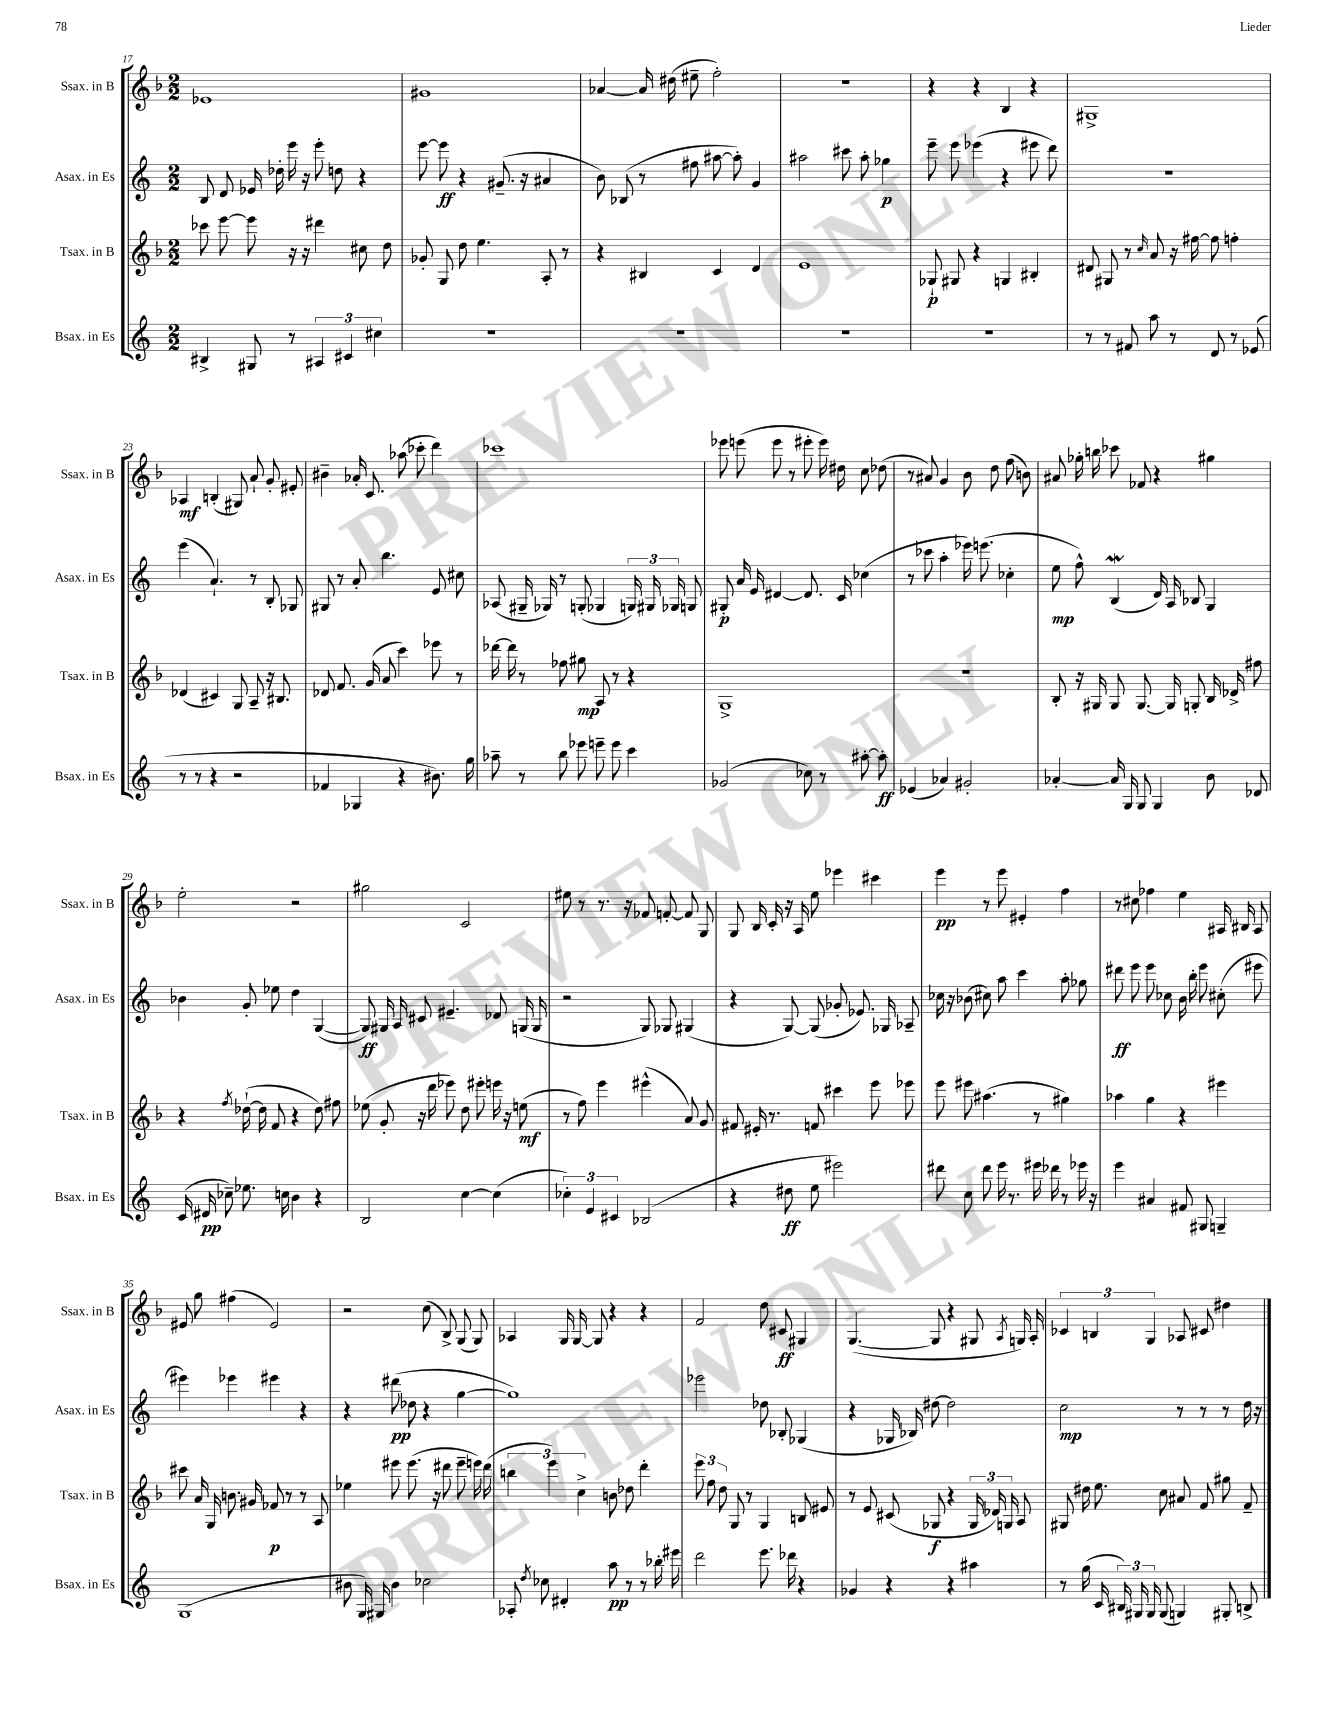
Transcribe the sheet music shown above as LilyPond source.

<<
\new StaffGroup <<
\new Staff = "s0" \with { instrumentName = "Ssax. in B" shortInstrumentName = "Ssax. in B" } {
    \clef treble \key f \major \numericTimeSignature \time 2/2
    \autoBeamOff ees'1 |
    gis'1 |
    aes'4~ aes'16 dis''16( eis''8-- f''2-.) |
    R1 |
    r4 r4 bes4 r4 |
    gis1-> |
    aes4\mf b4-.( gis8) a'8-! g'8-. eis'8-. |
    bis'4-- aes'16-. c'8. aes''8( ces'''8-. d'''4) |
    ces'''1 |
    ees'''8 e'''8( e'''8 r8 eis'''8-. eis'''16) dis''16 c''8 des''8( |
    r8 ais'8) g'4 bes'8 d''8 f''8( b'8) |
    ais'8 ges''16-. b''16 ces'''8 fes'8 r4 gis''4 |
    e''2-. r2 |
    gis''2 c'2 |
    eis''8 r8 r8. r16 fes'8 f'8~-. f'8 g8 |
    g8 bes16 c'16-. r16 a16 e''8 ees'''4 cis'''4 |
    e'''4\pp r8 e'''8 eis'4-. f''4 |
    r8 cis''8 fes''4 e''4 ais16 bis16 ais8 |
    eis'8 g''8 fis''4( eis'2) |
    r2 c''8( bes8->) g8( g8) |
    aes4 g16 g16~ g8 r4 r4 |
    f'2 d''8 cis'8\ff gis4 |
    g4.~( g8 r4 gis8 \acciaccatura { a8 } g16) a16-. |
    \tuplet 3/2 { ces'4 b4 g4 } aes8 cis'8 dis''4 \bar "|." |
}
\new Staff = "s1" \with { instrumentName = "Asax. in Es" shortInstrumentName = "Asax. in Es" } {
    \clef treble \key c \major \numericTimeSignature \time 2/2
    \autoBeamOff b8 d'8 ees'16 des''16-. e'''16 r16 e'''8-. d''8 r4 |
    e'''8~ e'''8\ff r4 gis'8.--( r16 ais'4 |
    b'8) bes8( r8 fis''8 ais''8~ ais''8-.) g'4 |
    ais''2 cis'''8 ais''8-. ges''4\p |
    e'''8-- e'''8 ees'''4( r4 eis'''8 d'''8) |
    R1 |
    e'''4( a'4.-!) r8 b8-. ges8 |
    gis8 r8 a'8-. b''4. e'8 cis''8 |
    aes8( gis16-- ges16) r8 g8-.( ges4 \tuplet 3/2 { g16) gis16 ges16 } g8 |
    gis8-.\p a'16 e'16 dis'4~ dis'8. c'16 ces''4( |
    r8 ces'''8 a''4-. ees'''16) e'''8.( ces''4-. |
    e''8\mp f''8-^) b4\mordent( d'16) a16 bes8 g4 |
    bes'4 g'8-. ees''8 d''4 g4~( |
    g8\ff) gis16 a16 cis'8 eis'4.-- des'8 g16( g16 |
    r2 g8) ges8 gis4( |
    r4 g8~) g8( ges'8-. ees'8.) ges16 aes8-- |
    ces''16 r16 bes'8( cis''8) a''8 c'''4 a''8-. ges''8 |
    dis'''8\ff e'''8 e'''8 ces''8 b'16 b''16-. e'''8 cis''8-.( eis'''8 |
    eis'''4) ees'''4 eis'''4 r4 |
    r4 dis'''8\pp( des''8 r4 g''4~ |
    g''1) |
    ees'''2 des''8 bes8-. ges4( |
    r4 ges16 bes16) dis''8~ dis''2 |
    c''2\mp r8 r8 r8 d''16 r16 \bar "|." |
}
\new Staff = "s2" \with { instrumentName = "Tsax. in B" shortInstrumentName = "Tsax. in B" } {
    \clef treble \key f \major \numericTimeSignature \time 2/2
    \autoBeamOff ces'''8 e'''8~ e'''8 r16 r16 dis'''4 cis''8 d''8 |
    ges'8-. g8 d''8 e''4. a8-. r8 |
    r4 bis4 c'4 d'4 |
    e'1 |
    ges8-!\p gis8 r4 g4 bis4-. |
    dis'8 gis8 r8 \grace { c''16 } a'8 r16 fis''16~ fis''8 f''4-. |
    des'4( cis'4) g8 a8-- r16 bis8. |
    des'8 f'8. g'16( a'8 c'''4) ees'''8 r8 |
    des'''16~ des'''16 r8 fes''8 gis''8\mp a8 r8 r4 |
    g1-> |
    r1 |
    bes8-. r16 gis16 gis8 gis8.~ gis16 g8-. bes16 des'16-> fis''8 |
    r4 \acciaccatura { f''8 } des''16~-!( des''16 f'8 r4 des''8) fis''8 |
    ees''8( g'8-. r16 d'''16 ees'''8) d''8 eis'''8-. e'''16 r16 e''8\mf( |
    r8 f''8) e'''4 eis'''4-^( a'8) g'8 |
    fis'8 eis'16-. r8. f'8 cis'''4 e'''8 ees'''8 |
    e'''8 eis'''8 ais''4.( r8 gis''4) |
    aes''4 g''4 r4 eis'''4 |
    cis'''8 a'16 g16 b'8. gis'16 fes'8\p r8 r8 a8 |
    ees''4 eis'''8 eis'''8.( r16 dis'''8 eis'''8-- e'''16) dis'''16( |
    \tuplet 3/2 { b''4 e'''4) c''4-> } b'8 des''8 d'''4-. |
    \tuplet 3/2 { e'''8 f''8 d''8 } g8 r8 g4 b8 eis'8 |
    r8 e'8 cis'8( ges8\f r4 \tuplet 3/2 { ges16 des'16) g16 } a8 |
    gis8 dis''16 e''8. c''8 ais'8 f'8 gis''8 f'8-- \bar "|." |
}
\new Staff = "s3" \with { instrumentName = "Bsax. in Es" shortInstrumentName = "Bsax. in Es" } {
    \clef treble \key c \major \numericTimeSignature \time 2/2
    \autoBeamOff bis4-> gis8 r8 \tuplet 3/2 { ais4 cis'4 cis''4 } |
    R1 |
    R1 |
    R1 |
    R1 |
    r8 r8 fis'8 a''8 r8 d'8 r8 ees'8( |
    r8 r8 r4 r2 |
    fes'4 ges4 r4 bis'8.) g''16 |
    aes''8-- r8 b''8 ees'''8 e'''8-- e'''8 c'''4 |
    ges'2( ces''8) r8 ais''8~-. ais''8-.\ff |
    ees'4( aes'4) gis'2-. |
    aes'4~-. aes'16 g16 g8 g4 b'8 des'8 |
    c'16( dis'16\pp ces''8--) ees''8. c''16 b'4 r4 |
    b2 c''4~ c''4( |
    \tuplet 3/2 { ces''4-.) e'4 cis'4 } bes2( |
    r4 dis''8\ff e''8 eis'''2) |
    dis'''8 c''8 dis'''8 e'''16 r8. eis'''16 des'''16 r8 ees'''16 r16 |
    e'''4 ais'4 fis'8 gis8 g4-- |
    g1( |
    bis'8 g16) gis16 bis'4 ces''2 |
    aes8-. \acciaccatura { d''8 } ces''8 dis'4-. a''8\pp r8 r8 bes''16-. eis'''16 |
    d'''2 e'''8. des'''16 r4 |
    ges'4 r4 r4 ais''4 |
    r8 g''16( c'16 \tuplet 3/2 { bis16) gis16 gis16 } gis8( g4) gis8-. b8-> \bar "|." |
}
>>
>>
\layout { \context { \Score currentBarNumber = #17 } }
